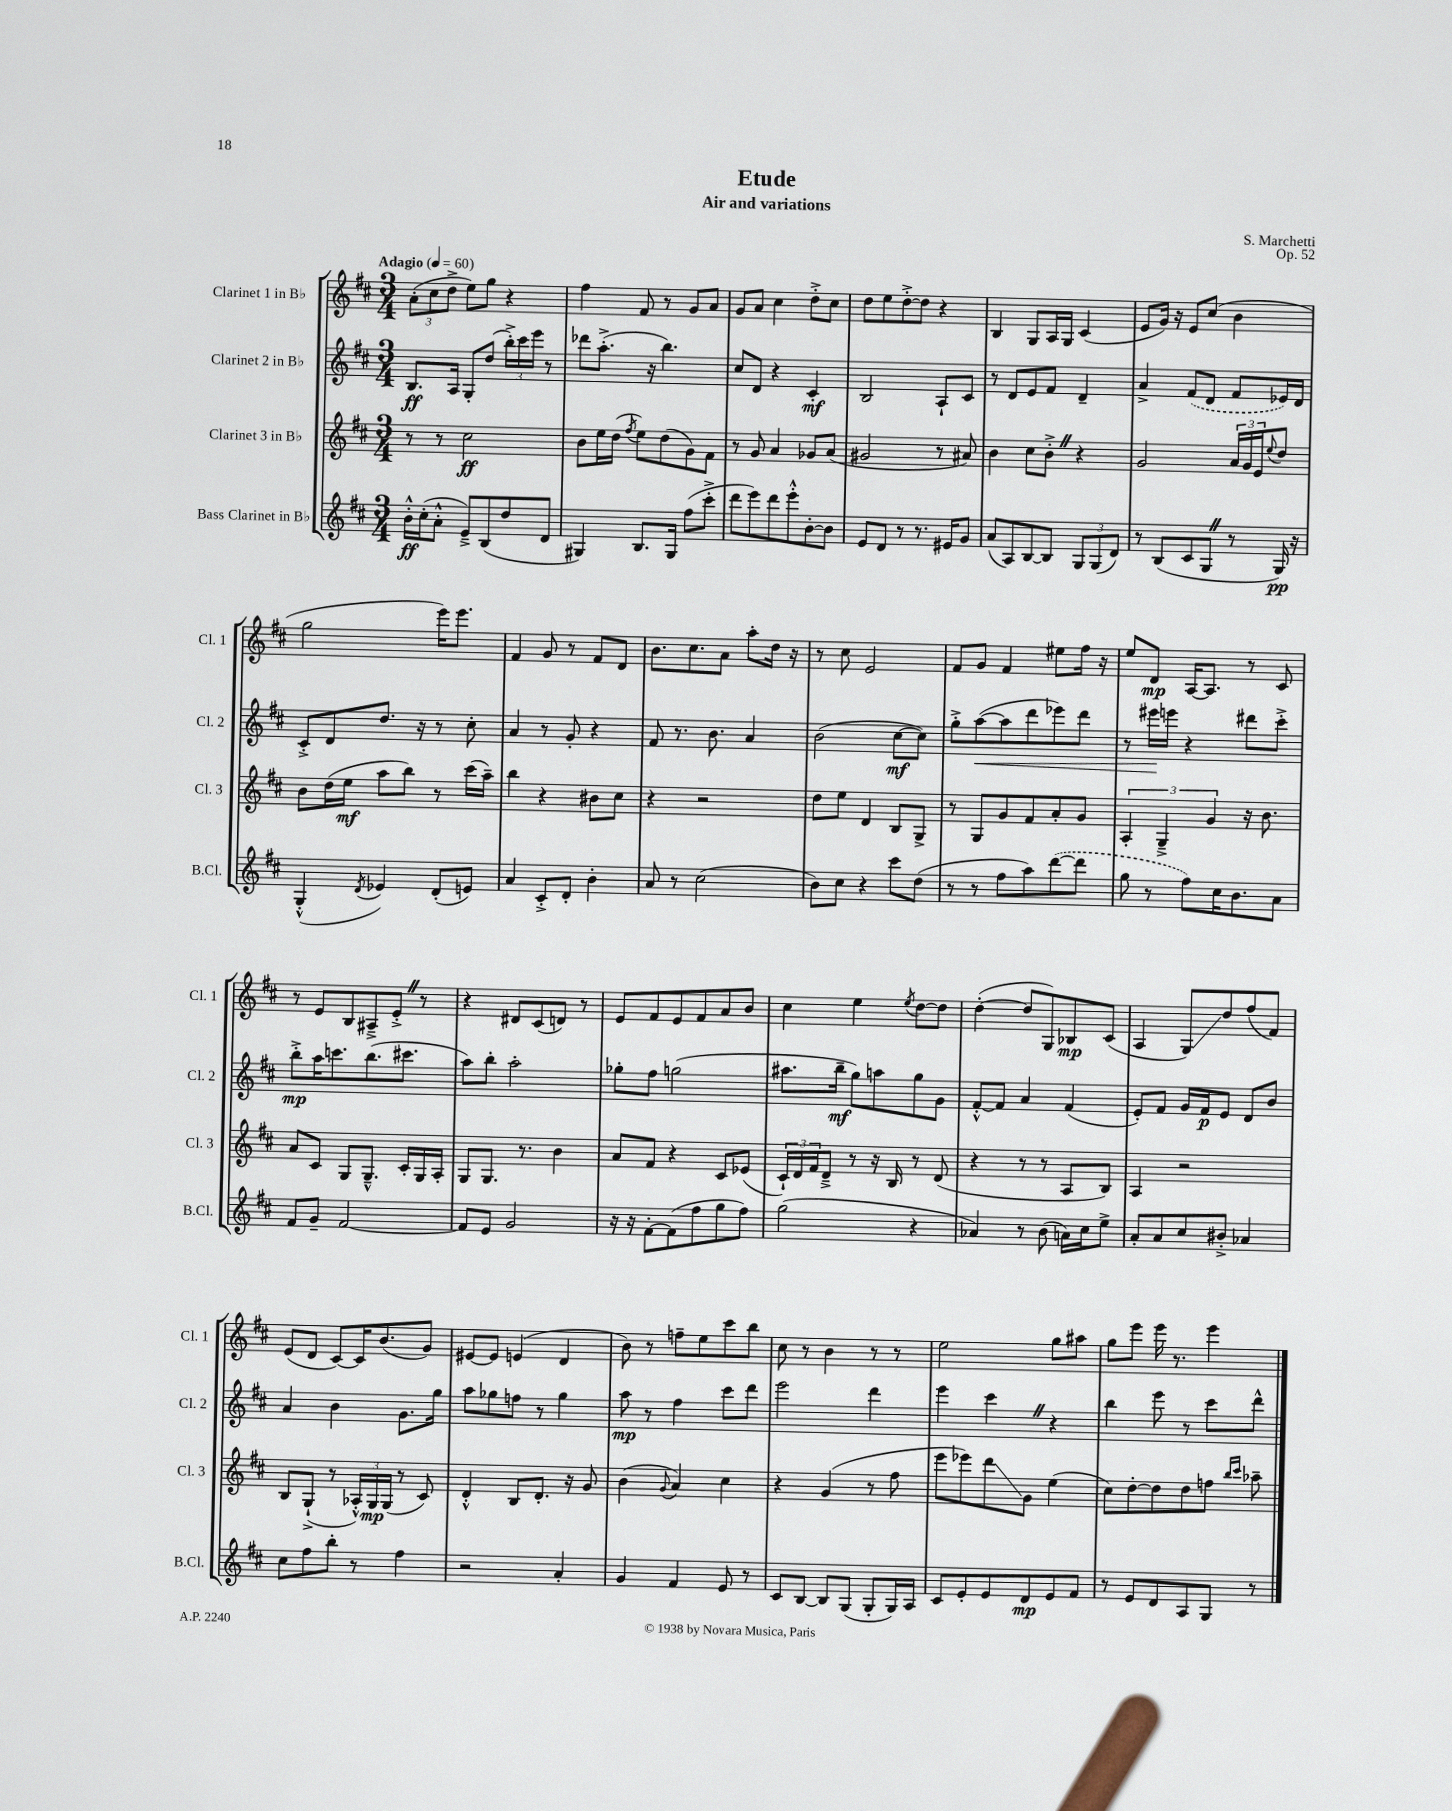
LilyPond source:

\header { title = "Etude" composer = "S. Marchetti" subtitle = "Air and variations" opus = "Op. 52" }
<<
\new StaffGroup <<
\new Staff = "s0" \with { instrumentName = "Clarinet 1 in Bb" shortInstrumentName = "Cl. 1" } {
    \clef treble \key d \major \numericTimeSignature \time 3/4 \tempo "Adagio" 4 = 60
    \tuplet 3/2 { a'8-.( cis''8 d''8-> } e''8) g''8 r4 |
    fis''4 fis'8 r8 g'8 a'8 |
    g'8 a'8 cis''4 d''8-.-> cis''8 |
    d''8 e''8 d''8~-.-> d''8 r4 |
    b4 g8 a16 g16 cis'4( |
    e'8 g'16) r16 e'8 cis''8( b'4 |
    g''2 e'''16) e'''8. |
    fis'4 g'8 r8 fis'8 d'8 |
    b'8. cis''8. a'8 a''8-. d''16 r16 |
    r8 cis''8 e'2 |
    fis'8 g'8 fis'4 eis''8 fis''16 r16 |
    e''8 d'8\mp a16~ a8. r8 cis'8 |
    r8 e'8 b8 ais8---> e'8-.-> \once \override BreathingSign.text = \markup { \musicglyph "scripts.caesura.straight" } \breathe r8 |
    r4 dis'8 cis'8( d'8) r8 |
    e'8 fis'8 e'8 fis'8 a'8 b'8 |
    cis''4 e''4 \acciaccatura { e''8 } d''8~ d''8 |
    d''4~-.( d''8 g8) bes8\mp cis'8( |
    a4 g8\glissando) d''8 fis''8( fis'8) |
    e'8( d'8 cis'8~) cis'16 b'8.( g'8) |
    eis'8~ eis'8 e'4( d'4 |
    b'8) r8 f''8-- e''8 cis'''8 b''8 |
    cis''8 r8 b'4 r8 r8 |
    e''2 g''8 ais''8 |
    g''8 e'''8 e'''16 r8. e'''4 \bar "|." |
}
\new Staff = "s1" \with { instrumentName = "Clarinet 2 in Bb" shortInstrumentName = "Cl. 2" } {
    \clef treble \key d \major \numericTimeSignature \time 3/4
    b8.\ff a16 g8-. d''8( \tuplet 3/2 { b''16-.->) cis'''16 e'''16 } r8 |
    des'''8 a''8.-.->( r16 b''4.) |
    cis''8 d'8 r4 cis'4-.\mf |
    b2 a8-! cis'8 |
    r8 d'8 e'8 fis'8 d'4-- |
    a'4-> \once \slurDashed fis'8( d'8 fis'8 ees'16) d'16 |
    cis'8-.-> d'8 d''8. r16 r8 cis''8-. |
    a'4 r8 g'8-. r4 |
    fis'8 r8. b'8. a'4 |
    b'2( cis''8~\mf cis''8) |
    g''8-.-> a''8~\<( a''8 d'''8 ees'''8) d'''8 |
    r8 eis'''16\! e'''16 r4 dis'''8 cis'''8-.-> |
    b''8-.->\mp a''16 c'''8. b''8.( cis'''8. |
    a''8) b''8-. a''2-. |
    ges''8-. fis''8 g''2( |
    ais''8. b''16--\mf g''8) a''8 g''8 g'8 |
    fis'8~-.-^ fis'8 a'4 fis'4( |
    e'8-.) fis'8 g'16 fis'16\p e'8 d'8 b'8 |
    a'4 b'4 g'8. g''16 |
    a''8 ges''8 f''8 r8 ges''4 |
    a''8\mp r8 fis''4 cis'''8 d'''8 |
    e'''2 d'''4 |
    e'''4 cis'''4 \once \override BreathingSign.text = \markup { \musicglyph "scripts.caesura.straight" } \breathe r4 |
    b''4 e'''8 r8 cis'''8 d'''8-^ \bar "|." |
}
\new Staff = "s2" \with { instrumentName = "Clarinet 3 in Bb" shortInstrumentName = "Cl. 3" } {
    \clef treble \key d \major \numericTimeSignature \time 3/4
    r8 r8 cis''2\ff |
    b'8 e''16 d''16( \acciaccatura { fis''8 } e''8) d''8( g'8) fis'8 |
    r8 g'8 a'4 ges'8 a'8( |
    gis'2 r8 ais'8) |
    b'4 cis''8 b'8-.-> \once \override BreathingSign.text = \markup { \musicglyph "scripts.caesura.straight" } \breathe r4 |
    g'2 \tuplet 3/2 { a'16 g'16 e'16 } \appoggiatura { e''8 } d''8 |
    b'8 d''16( e''16\mf a''8 b''8) r8 cis'''16( a''16--) |
    b''4 r4 bis'8 cis''8 |
    r4 r2 |
    d''8 e''8 d'4 b8 g8-> |
    r8 g8 g'8 fis'8 a'8-. g'8 |
    \tuplet 3/2 { a4-. g4---> g'4 } r16 b'8. |
    a'8 cis'8 g8 g8.---^ cis'16-. g16 a16-. |
    g8 g8. r8. b'4 |
    a'8 fis'8 r4 cis'8 ees'8( |
    \tuplet 3/2 { cis'16-!) d'16 fis'16 } d'8---> r8 r16 b16 r8 d'8( |
    r4 r8 r8 a8 b8) |
    a4 r2 |
    b8 g8-!->( r8 \tuplet 3/2 { aes16-.-^) g16\mp g16( } r8 cis'8) |
    d'4-.-^ b8 d'8.-. r16 g'8 |
    b'4( \appoggiatura { g'8 } a'4) cis''4 |
    r4 g'4( r8 fis''8 |
    e'''8 ees'''8) d'''8\glissando g'8 e''4( |
    cis''8) d''8~-. d''8 d''8 f''8 \grace { b''16 cis'''16 } aes''8-- \bar "|." |
}
\new Staff = "s3" \with { instrumentName = "Bass Clarinet in Bb" shortInstrumentName = "B.Cl." } {
    \clef treble \key d \major \numericTimeSignature \time 3/4
    b'16-.-^\ff cis''16-.( a'8-.-^ e'8--->) b8( d''8 d'8 |
    gis4) b8. gis16 fis''8( cis'''8-.-> |
    d'''8 e'''8) d'''8 e'''8-.-^ b'8~-. b'8 |
    e'8 d'8 r8 r8. eis'16 g'8 |
    a'8( a8) b8~ b8 \tuplet 3/2 { g8 g8( d'8) } |
    r8 b8( cis'8 g8 \once \override BreathingSign.text = \markup { \musicglyph "scripts.caesura.straight" } \breathe r8 g16\pp) r16 |
    g4-.-^( \acciaccatura { d'8 } ees'4) d'8-.( e'8) |
    a'4 cis'8-.-> d'8-. b'4-. |
    a'8 r8 cis''2( |
    b'8) cis''8 r4 cis'''8 d''8( |
    r8 r8 fis''8 a''8) \once \slurDashed d'''8~( d'''8 |
    g''8 r8 fis''8) cis''16 b'8. a'8 |
    fis'8 g'8-- fis'2~ |
    fis'8 e'8 g'2 |
    r16 r16 fis'8~-. fis'8( fis''8 g''8 fis''8) |
    g''2( r4 |
    aes'4) r8 b'8( a'16) cis''16 e''8-> |
    a'8-. a'8 cis''8 bis'8-.-> aes'4 |
    cis''8 fis''8 b''8-. r8 fis''4 |
    r2 a'4-. |
    g'4 fis'4 e'8 r8 |
    cis'8 b8~ b8 g8( g8-. g16) a16 |
    cis'8 e'8-. e'8 d'8\mp e'8 fis'8 |
    r8 e'8 d'8 a8 g8 r8 \bar "|." |
}
>>
>>
\layout { \context { \Score \remove "Bar_number_engraver" } }
